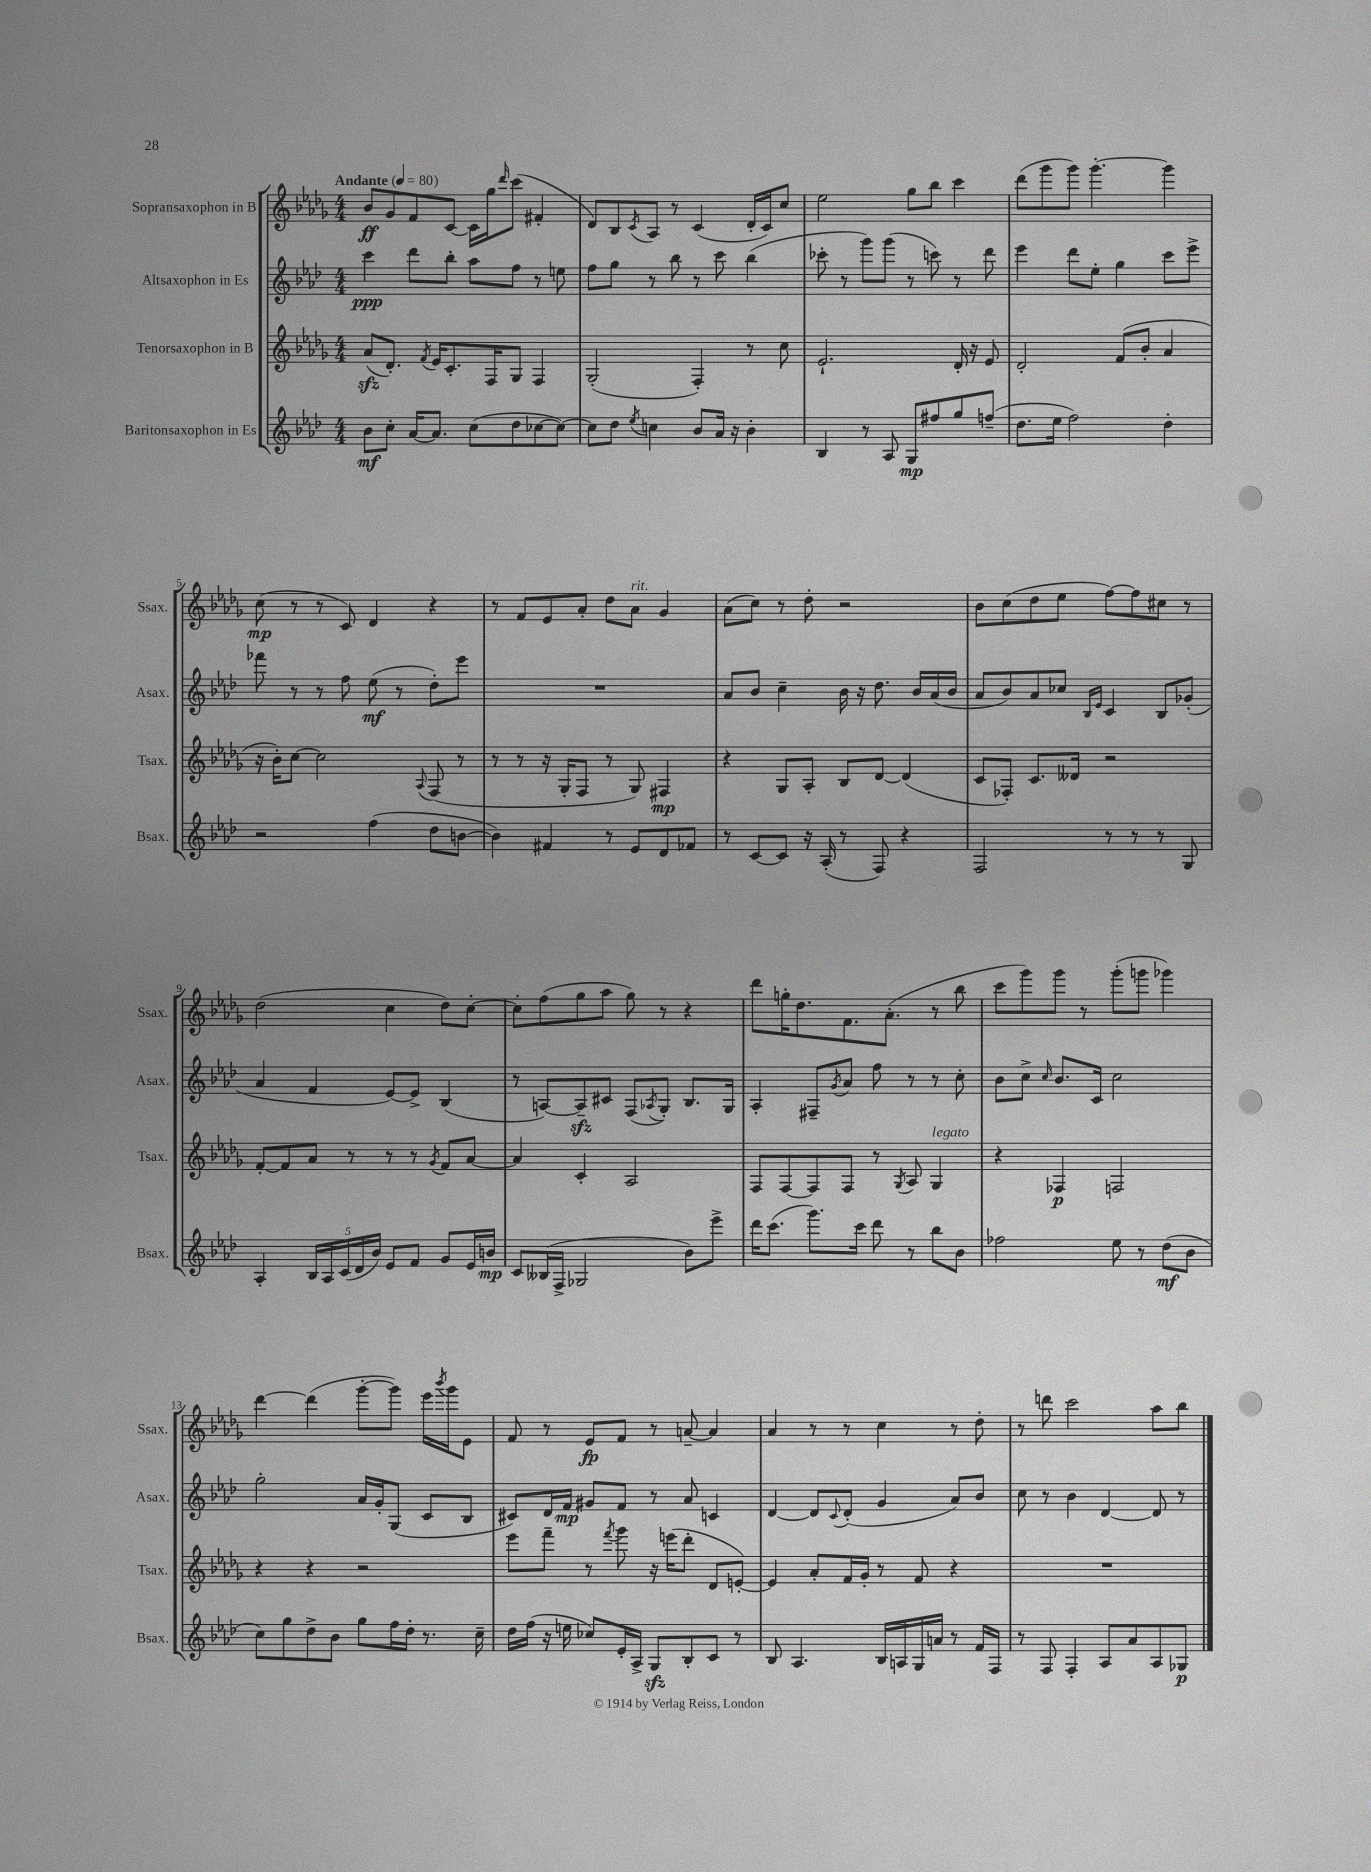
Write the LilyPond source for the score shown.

<<
\new StaffGroup <<
\new Staff = "s0" \with { instrumentName = "Sopransaxophon in B" shortInstrumentName = "Ssax." } {
    \clef treble \key des \major \numericTimeSignature \time 4/4 \tempo "Andante" 4 = 80
    bes'8\ff ges'8 f'8 c'8~ c'16 ges''16 \grace { des'''16 } c'''8( fis'4-. |
    des'8) bes8 \acciaccatura { c'8 } aes8 r8 c'4( des'16-. c'16) c''8 |
    ees''2 ges''8 bes''8 c'''4 |
    des'''8( ges'''8 ges'''8) ges'''4.~-. ges'''4 |
    c''8\mp( r8 r8 c'8) des'4 r4 |
    r8 f'8 ees'8 aes'8-. des''8 aes'8^\markup { \italic "rit." } ges'4 |
    aes'8( c''8) r8 des''8-. r2 |
    bes'8 c''8( des''8 ees''8 f''8~) f''8 cis''8 r8 |
    des''2( c''4 des''8) c''8~-. |
    c''8-. f''8( ges''8 aes''8 ges''8) r8 r4 |
    des'''8 g''16-. des''8. f'8. aes'8.-.( r8 bes''8 |
    c'''8 ges'''8) ges'''8 r8 ges'''8-.( g'''8 ges'''4) |
    des'''4~ des'''4( ges'''8~-. ges'''8) ees'''16 \acciaccatura { bes'''8 } ges'''16 ees'8 |
    f'8 r8 ees'8\fp f'8 r8 a'8~-- a'4 |
    aes'4 r8 r8 c''4 r8 des''8-. |
    r8 d'''8 c'''2 aes''8 bes''8 \bar "|." |
}
\new Staff = "s1" \with { instrumentName = "Altsaxophon in Es" shortInstrumentName = "Asax." } {
    \clef treble \key aes \major \numericTimeSignature \time 4/4
    c'''4\ppp des'''8 bes''8-. aes''8 f''8 r8 e''8 |
    f''8 g''8 r8 bes''8 r8 c'''8 bes''4( |
    ces'''8-. r8 g'''8) g'''8( r8 c'''8) r8 des'''8 |
    ees'''4 des'''8 ees''8-. g''4 c'''8 ees'''8-> |
    fes'''8 r8 r8 f''8 ees''8\mf( r8 des''8-.) ees'''8 |
    R1 |
    aes'8 bes'8 c''4-- bes'16 r16 des''8. bes'16 aes'16( bes'16 |
    aes'8 bes'8) aes'8 ces''8 \grace { bes16 ees'16 } c'4 bes8 ges'8-.( |
    aes'4 f'4 ees'8~) ees'8-> bes4( |
    r8 a8~) a8--\sfz cis'8 f8( \acciaccatura { aes8 } g8-.) bes8. g16 |
    aes4-. fis8-- \acciaccatura { g'8 } aes'8 f''8 r8 r8 c''8-. |
    bes'8 c''8-> \grace { c''16 } bes'8. c'16 c''2 |
    g''2-. aes'16 g'16-. g8( c'8 bes8 |
    cis'8) des'16 f'16\mp gis'8 f'8 r8 aes'8 c'4 |
    des'4~ des'8 \appoggiatura { c'8 } des'8-.( g'4 aes'8) bes'8 |
    c''8 r8 bes'4 des'4~ des'8 r8 \bar "|." |
}
\new Staff = "s2" \with { instrumentName = "Tenorsaxophon in B" shortInstrumentName = "Tsax." } {
    \clef treble \key des \major \numericTimeSignature \time 4/4
    aes'8\sfz( des'8.-.) \acciaccatura { f'8 } ees'16 c'8.-. f16 ges8 f4 |
    ges2-.( f4-.) r8 c''8 |
    ees'2.-! des'16-. r16 ees'8 |
    des'2-. f'8( bes'8-. aes'4 |
    r16 bes'16-.) c''8~ c''2 \appoggiatura { aes8 } f8( r8 |
    r8 r8 r16 ges16-. f8 r8 ges8) fis4\mp |
    r4 ges8 aes8-. bes8 des'8~ des'4( |
    c'8 fes8-.) c'8. deses'16 r2 |
    f'8~-. f'8 aes'8 r8 r8 r8 \acciaccatura { ges'8 } f'8 aes'8~ |
    aes'4 c'4-. aes2 |
    f8 f8~ f8 f8 r8 \acciaccatura { ges8 } aes8 ges4^\markup { \italic "legato" } |
    r4 fes4\p f2 |
    r4 r4 r2 |
    ees'''8 f'''8-- r8 \acciaccatura { f'''8 } ges'''8 r16 e'''16( des'''8-. des'8 e'8~-.) |
    e'4 aes'8-. f'16 ges'16-. r8 f'8 r4 |
    R1 \bar "|." |
}
\new Staff = "s3" \with { instrumentName = "Baritonsaxophon in Es" shortInstrumentName = "Bsax." } {
    \clef treble \key aes \major \numericTimeSignature \time 4/4
    bes'8\mf c''8-. aes'16~ aes'8. c''8( des''8 ces''8~ ces''8~) |
    ces''8 des''8 \acciaccatura { ees''8 } c''4 bes'8 aes'16 r16 bes'4-. |
    bes4 r8 aes8 g8\mp fis''8 g''8 f''8--( |
    des''8. ees''16 f''2) des''4-. |
    r2 f''4( des''8 b'8~ |
    b'4) fis'4 r8 ees'8 des'8 fes'8 |
    r8 c'8~ c'8 r16 aes16-.( r8 f8) r4 |
    f2 r8 r8 r8 g8 |
    aes4-. \tuplet 5/4 { bes16 aes16 c'16( des'16 bes'16) } ees'8 f'8 g'8 ees'16 b'16\mp |
    c'8 beses16( f16-> ges2 bes'8) ees'''8-> |
    des'''16 c'''8.( g'''8.) c'''16 des'''8 r8 bes''8 bes'8 |
    fes''2 ees''8 r8 des''8\mf( bes'8 |
    c''8) g''8 des''8-> bes'8 g''8 f''16 des''16-. r8. c''16-- |
    des''16 f''16( r16 e''16 ces''8) ees'16-. aes16-> g8\sfz bes8-. c'8 r8 |
    bes8 aes4. bes16 a16 g16 a'16 r8 f'16 f16 |
    r8 f8 f4-. aes8 aes'8 aes8 ges8\p \bar "|." |
}
>>
>>
